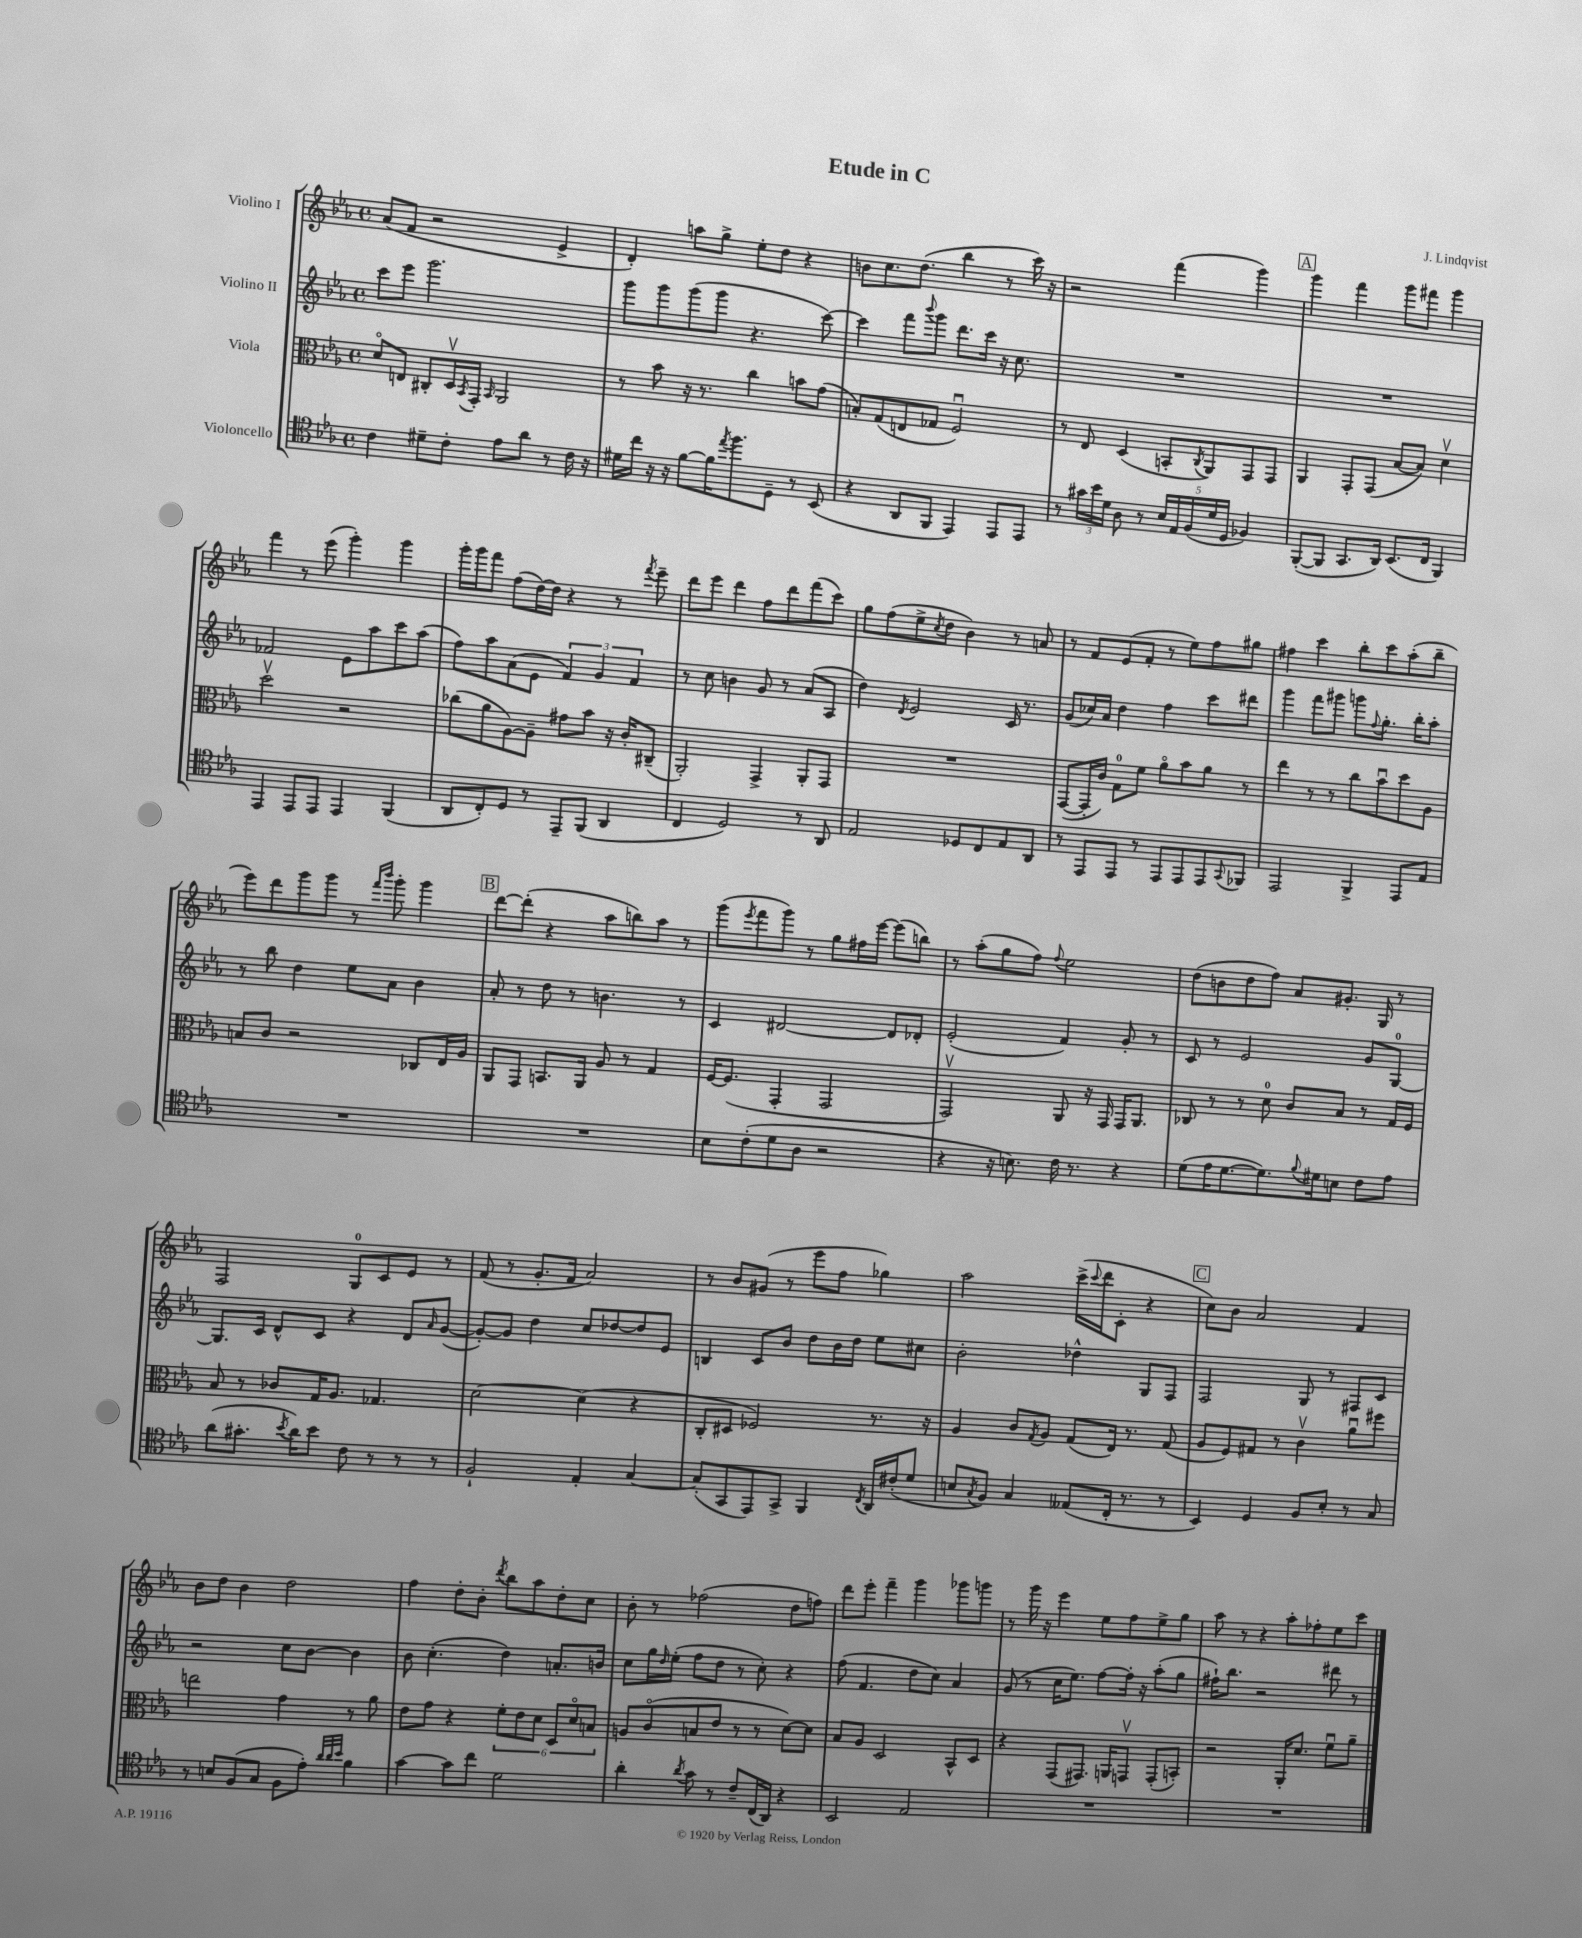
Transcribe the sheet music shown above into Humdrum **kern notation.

**kern	**kern	**kern	**kern
*part4	*part3	*part2	*part1
*staff4	*staff3	*staff2	*staff1
*I"Violoncello	*I"Viola	*I"Violino II	*I"Violino I
*clefC4	*clefC3	*clefG2	*clefG2
*k[b-e-a-]	*k[b-e-a-]	*k[b-e-a-]	*k[b-e-a-]
*M4/4	*M4/4	*M4/4	*M4/4
*met(c)	*met(c)	*met(c)	*met(c)
=1	=1	=1	=1
4c\	8d/L	8ccc\L	(8a-/L
.	8En/J	8eee-\J	8f/J
8d#X~\L	8C#X'/L	2.ggg\	2r
8c'\J	16Dv/L	.	.
.	8qBB-/	.	.
.	16GG'/JJ	.	.
.	16qqBB-/	.	.
8e-\L	2AA-/	.	.
8a-\J	.	.	.
8r	.	.	4e-^/
16c\	.	.	.
16r	.	.	.
=2	=2	=2	=2
16d#X\LL	8r	8ggg\L	4d'/)
16cc\JJ	.	.	.
16r	8b-\	8ggg\	.
16r	.	.	.
[8f\L	16r	(8ggg\	8aan\L
.	8.r	.	.
16f\K]	.	8ggg\J	8gg^\J
8qee-/	.	.	.
8.ff\	.	.	.
.	4cc\	4.r	8ee-'\L
8D~\J	.	.	8dd\J
8r	8bn\L	.	4r
(8BB-/	(8g\J	[8ccc\)	.
=3	=3	=3	=3
4r	8Bn'/L)	4ccc\]	8bn\L
.	(8G/	.	8.cc\
8AA-/L	8En/	8fff\L	.
.	.	.	(8.dd\J
.	.	8qqbbb-/	.
8FF/J	8G-X/J	8ggg\J	.
4EE-/)	2Fu/)	8.ddd\L	4bb-\
.	.	16ccc\Jk	.
8EE-/L	.	16r	8r
.	.	8.cc\	.
8EE-/J	.	.	16ccc\)
.	.	.	16r
=4	=4	=4	=4
8r	8r	1r	2r
24g#X\LL	8E-/	.	.
24b-\	.	.	.
24d\JJ	.	.	.
8A-\	(4D/	.	.
8r	.	.	.
20B-/LL	8BBn'/L	.	(4fff\
20E-/	.	.	.
(20F/	.	.	.
.	8qC/	.	.
.	8AA-/)	.	.
20d/	.	.	.
20D/JJ	.	.	.
4F-X/)	8GG/	.	4ggg\)
.	8GG/J	.	.
!!LO:REH:place=s1:t=A
=5	=5	=5	=5
([8FF'/L	4AA-/	1r	4ggg\
8FF/J]	.	.	.
8.GG/L	8GG'/L	.	4fff\
.	(8GG/J	.	.
16AA-/Jk)	.	.	.
(8.BB-/L	[8B-/L	.	8ggg\L
.	8B-/J])	.	8fff#X\J
16C/Jk	.	.	.
4FF/)	4dv\	.	4ggg\
!!LO:LB:g=z
=6	=6	=6	=6
4EE-/	2ddv\	2f-X/	4fff\
8EE-/L	.	.	8r
8EE-/J	.	.	(8eee-\
4EE-/	2r	8e-\L	4ggg'\)
.	.	8aa-\	.
(4FF/	.	8ccc\	4ggg\
.	.	(8aa-\J	.
=7	=7	=7	=7
8AA-/L	(8cc-X\L	8ff\L)	16ggg'\LL
.	.	.	16ggg\J
8C'/)	8a-\	8aa-\	8fff\J
8D/J	[8A-\)	(8a-\	(8ff\L
8r	8A-~\J]	8e-\J	[16dd\L)
.	.	.	16dd\JJ]
8EE-~/L	8g#X\L	6f/)	4r
(8FF/J	8b-\J	.	.
.	.	6g/	.
4AA-/	16r	.	8r
.	16c'/KL	.	.
.	.	6f/	.
.	.	.	8qfff/
.	(8C#X~/J	.	8eee-~\
=8	=8	=8	=8
4C/	2AA-'/)	8r	8ddd\L
.	.	8cc\	8eee-\J
2D/)	.	4bn\	4ddd\
.	4GG^/	8g/	8ff\L
.	.	8r	8ddd\
8r	8AA-'/L	(8a-/L	(8fff\
8AA-/	8GG/J	8A-/J	8ccc\J)
=9	=9	=9	=9
2E-/	1r	4dd\)	8gg\L
.	.	.	(8ff\
.	.	8qd/	.
.	.	2e-/	8ee-^\
.	.	.	8qcc/
.	.	.	8dd\J
8D-X/L	.	.	4b-\)
8C/	.	.	.
8E-/	.	16c/	8r
.	.	8.r	.
8AA-/J	.	.	8an/
=10	=10	=10	=10
8r	([8GG/L	(8g/L	8r
8EE-/L	16GG'/L]	16cc-X/L)	8f/L
.	16c/JJ)	16a-/JJ	.
8EE-/J	8G\L	4dd\	(8e-/
8r	8f\J	.	8f'/J
8EE-/L	8a-\L	4ff\	8r
8EE-/	8b-\	.	8ee-\L)
8EE-/	8a-\J	8ccc\L	8ff\
8qqGG/	.	.	.
8FF-X/J	8r	8ddd#X\J	8gg#X\J
=11	=11	=11	=11
2EE-/	4ee-\	4ggg\	4ff#X\
.	8r	8fff\L	4ccc\
.	8r	8ggg#X\J	.
4FF^/	8cc\L	8gggn\L	8bb-'\L
.	.	8qqff/	.
.	8b-u\	8.gg'\J	8ccc\
8EE-/L	8dd\	.	(8aa-'\
.	.	16bb-'\KL	.
8E-/J	8A-\J	8aa-'\J	8bb-~\J
!!LO:LB:g=z
=12	=12	=12	=12
1r	8Bn/L	8r	8eee-\L)
.	8c/J	8bb-\	8ddd\
.	2r	4dd\	8ggg\
.	.	.	8ggg\J
.	.	8ee-\L	8r
.	.	.	16qqfff/LL
.	.	.	16qqbbb-/JJ
.	.	8a-\J	8ggg'\
.	8C-X/L	4b-\	4ggg\
.	16E-/L	.	.
.	16A-/JJ	.	.
!!LO:REH:place=s1:t=B
=13	=13	=13	=13
1r	8AA-/L	8a-'/	[8ddd\L
.	8GG/J	8r	(8ddd'\J]
.	8.BBn/L	8dd\	4r
.	.	8r	.
.	16AA-/Jk	.	.
.	8A-/	4.bn\	8aa-\L
.	8r	.	8bbn\)
.	4G/	.	8aa-\J
.	.	8r	8r
=14	=14	=14	=14
8B-\L	[16F/KL	4c/	(8ggg\L
.	(8.F/J]	.	.
.	.	.	8qeee-/
(8c'\	.	.	8fff\
8d\	4GG'/	[2d#X/	8ggg\J)
8A-\J	.	.	8r
2r	2GG/	.	8gg\L
.	.	.	16ff#X\L
.	.	.	[16eee-\JJ
.	.	8d#/L]	(8eee-\L]
.	.	8d-X'/J	8bbn\J)
=15	=15	=15	=15
4r	2GGv/)	(2e-'/	8r
.	.	.	(8aa-'\L
16r	.	.	8gg\
8.Bn\)	.	.	.
.	.	.	8ff\J)
.	.	.	8qqff/
16c\	8AA-/	4f/)	2ee-\
8.r	.	.	.
.	16r	.	.
.	16GG/	.	.
4r	16GG/KL	8g'/	.
.	8.AA-/J	.	.
.	.	8r	.
=16	=16	=16	=16
(8d\L	8C-X/	8c/	(8dd\L
16e-\K	8r	8r	8bn\
[8.d\	.	.	.
.	8r	2e-/	8dd\
8.d\])	8d\	.	8ff\J)
.	8c/L	.	8a-/L
8qqf/	.	.	.
16d#X\k	.	.	.
8Bn\J	8B-/J	.	8.g#X'/J
8c\L	8r	8g/L	.
.	.	.	16G/
8e-\J	16G/LL	[8G/J	8r
.	16F/JJ	.	.
!!LO:LB:g=z
=17	=17	=17	=17
(8a-\L	8B-/	8.G/L]	2F/
8.g#X'\J	8r	.	.
.	.	16c/Jk	.
.	8c-X/L	8d^^/L	.
8qb-/	.	.	.
16a-\KL)	.	.	.
8b-\J	16G/K	8c/J	.
.	8.A-/J	.	.
8c\	.	4r	8G/L
8r	4.G-X/	.	8c/
8r	.	8d/L	8e-/J
.	.	16qqa-/	.
8r	.	([8g/J	8r
=18	=18	=18	=18
2F`/	[2d\	8g'/L_)	(8f/
.	.	8g/J]	8r
.	.	4dd\	8.g'/L
.	.	.	16f/Jk
4E-'/	(4d\]	8cc/L	2a-/)
.	.	[8dd-X/	.
[4G/	4r	8dd-/]	.
.	.	8e-/J	.
=19	=19	=19	=19
(8G'/L]	8C'/L	4Bn/	8r
8GG/	8D#X/J	.	8b-/L
8EE-/)	2F-X/)	8c/L	(8g#X/J
8GG^/J	.	8b-/J	8r
4FF/	.	8dd\L	8eee-\L
.	.	16b-\L	8ff\J
.	.	16dd\JJ	.
8qC/	.	.	.
16AA-/LL	8.r	8ee-\L	4gg-X\)
(16c#X'/J	.	.	.
8d/J	.	8cc#X\J	.
.	16r	.	.
=20	=20	=20	=20
8Bn/L	4A-/	2b-'\	2aa-\
8qG/	.	.	.
8F/J)	.	.	.
4G/	8c/L	.	.
.	8qG/	.	.
.	8A-/J	.	.
(8E--X/L	(8G/L	4dd-X^^\	(16ccc^\LL
.	.	.	8qqccc/
.	.	.	16ddd\J
16C'/Jk	16E-/Jk)	.	8c'\J
8.r	8.r	.	.
.	.	8G/L	4r
8r	(8G/	8F/J	.
!!LO:REH:place=s1:t=C
=21	=21	=21	=21
4BB-/)	8A-/L	2F/	8cc\L)
.	8F/)	.	8b-\J
4D/	8G#X/J	.	2a-/
.	8r	.	.
8F/L	4cv\	8G/	.
8B-'/J	.	8r	.
8r	8a-u\L	8F#X/L	4f/
8G/	8ff#X\J	8c/J	.
!!LO:LB:g=z
=22	=22	=22	=22
8r	2een\	2r	8b-\L
8Bn/L	.	.	8dd\J
(8F/	.	.	4b-\
8G/J	.	.	.
8F\L	4g\	8cc\L	2dd\
8e-'\J)	.	[8b-\J	.
32qqa-/LLL	.	.	.
32qqa-/	.	.	.
32qqb-/JJJ	.	.	.
4f\	8r	4b-\]	.
.	8a-\	.	.
=23	=23	=23	=23
[4g\	8e-\L	8b-\	4ff\
.	8g\J	(4.cc'\	.
8g\L]	4r	.	8dd'\L
8cc\J	.	.	8b-'\J
.	.	.	8qddd/
2d\	12f'\L	4dd\)	8bb-\L
.	12e-\	.	.
.	.	.	8aa-\
.	12d\J	.	.
.	12D/L	8.an'/L	8dd'\
.	12d/	.	.
.	.	.	8cc\J
.	12Bn/J	.	.
.	.	16bn/Jk	.
=24	=24	=24	=24
4a-'\	8An/L	8cc\L	8b-'\
.	(8c/	16gg\L	8r
.	.	16qqdd/	.
.	.	(16ee-'\JJ	.
8qa-/	.	.	.
8g\	8Bn/	8ff\L	(2ff-X\
8r	8e-/J	8dd\J	.
8c~/L	8r	8r	.
(16C/L	8r	8cc'\)	.
16AA-/JJ)	.	.	.
4r	[8d\L)	4r	8dd\L
.	8d\J]	.	8ffn\J)
=25	=25	=25	=25
2BB-/	8B-/L	(8ff\	8ddd\L
.	8A-/J	4.f/	8eee-'\J
.	2D/	.	4fff~\
2E-/	.	8dd\L	4ggg\
.	.	8cc\J)	.
.	8BB-^^/L	4a-/	8ggg-X\L
.	8D/J	.	8gggn\J
=26	=26	=26	=26
1r	4r	(8g/	8r
.	.	8r	16ggg\
.	.	.	16r
.	(8GG/L	16cc\KL	4eee-\
.	.	8.ee-\J)	.
.	8.GG#X/J)	.	.
.	.	[8ff\L	8ee-\L
.	16AAn/KL	.	.
.	8GGnv/J	16ff'\Jk]	8ff\
.	.	16r	.
.	(8GG'/L	(8aa-'\L	8ee-^\
.	8BBn'/J)	8gg\J	8gg\J
=27	=27	=27	=27
1r	2r	16ff#X`\KL)	8aa-\
.	.	8.bb-\J	.
.	.	.	8r
.	.	2r	4r
.	16AA-'/KL	.	8aa-'\L
.	8.d/J	.	.
.	.	.	8ff-X'\
.	8fu\L	8ddd#X\	8ee-\
.	8a-~\J	8r	8ccc\J
==	==	==	==
*-	*-	*-	*-
